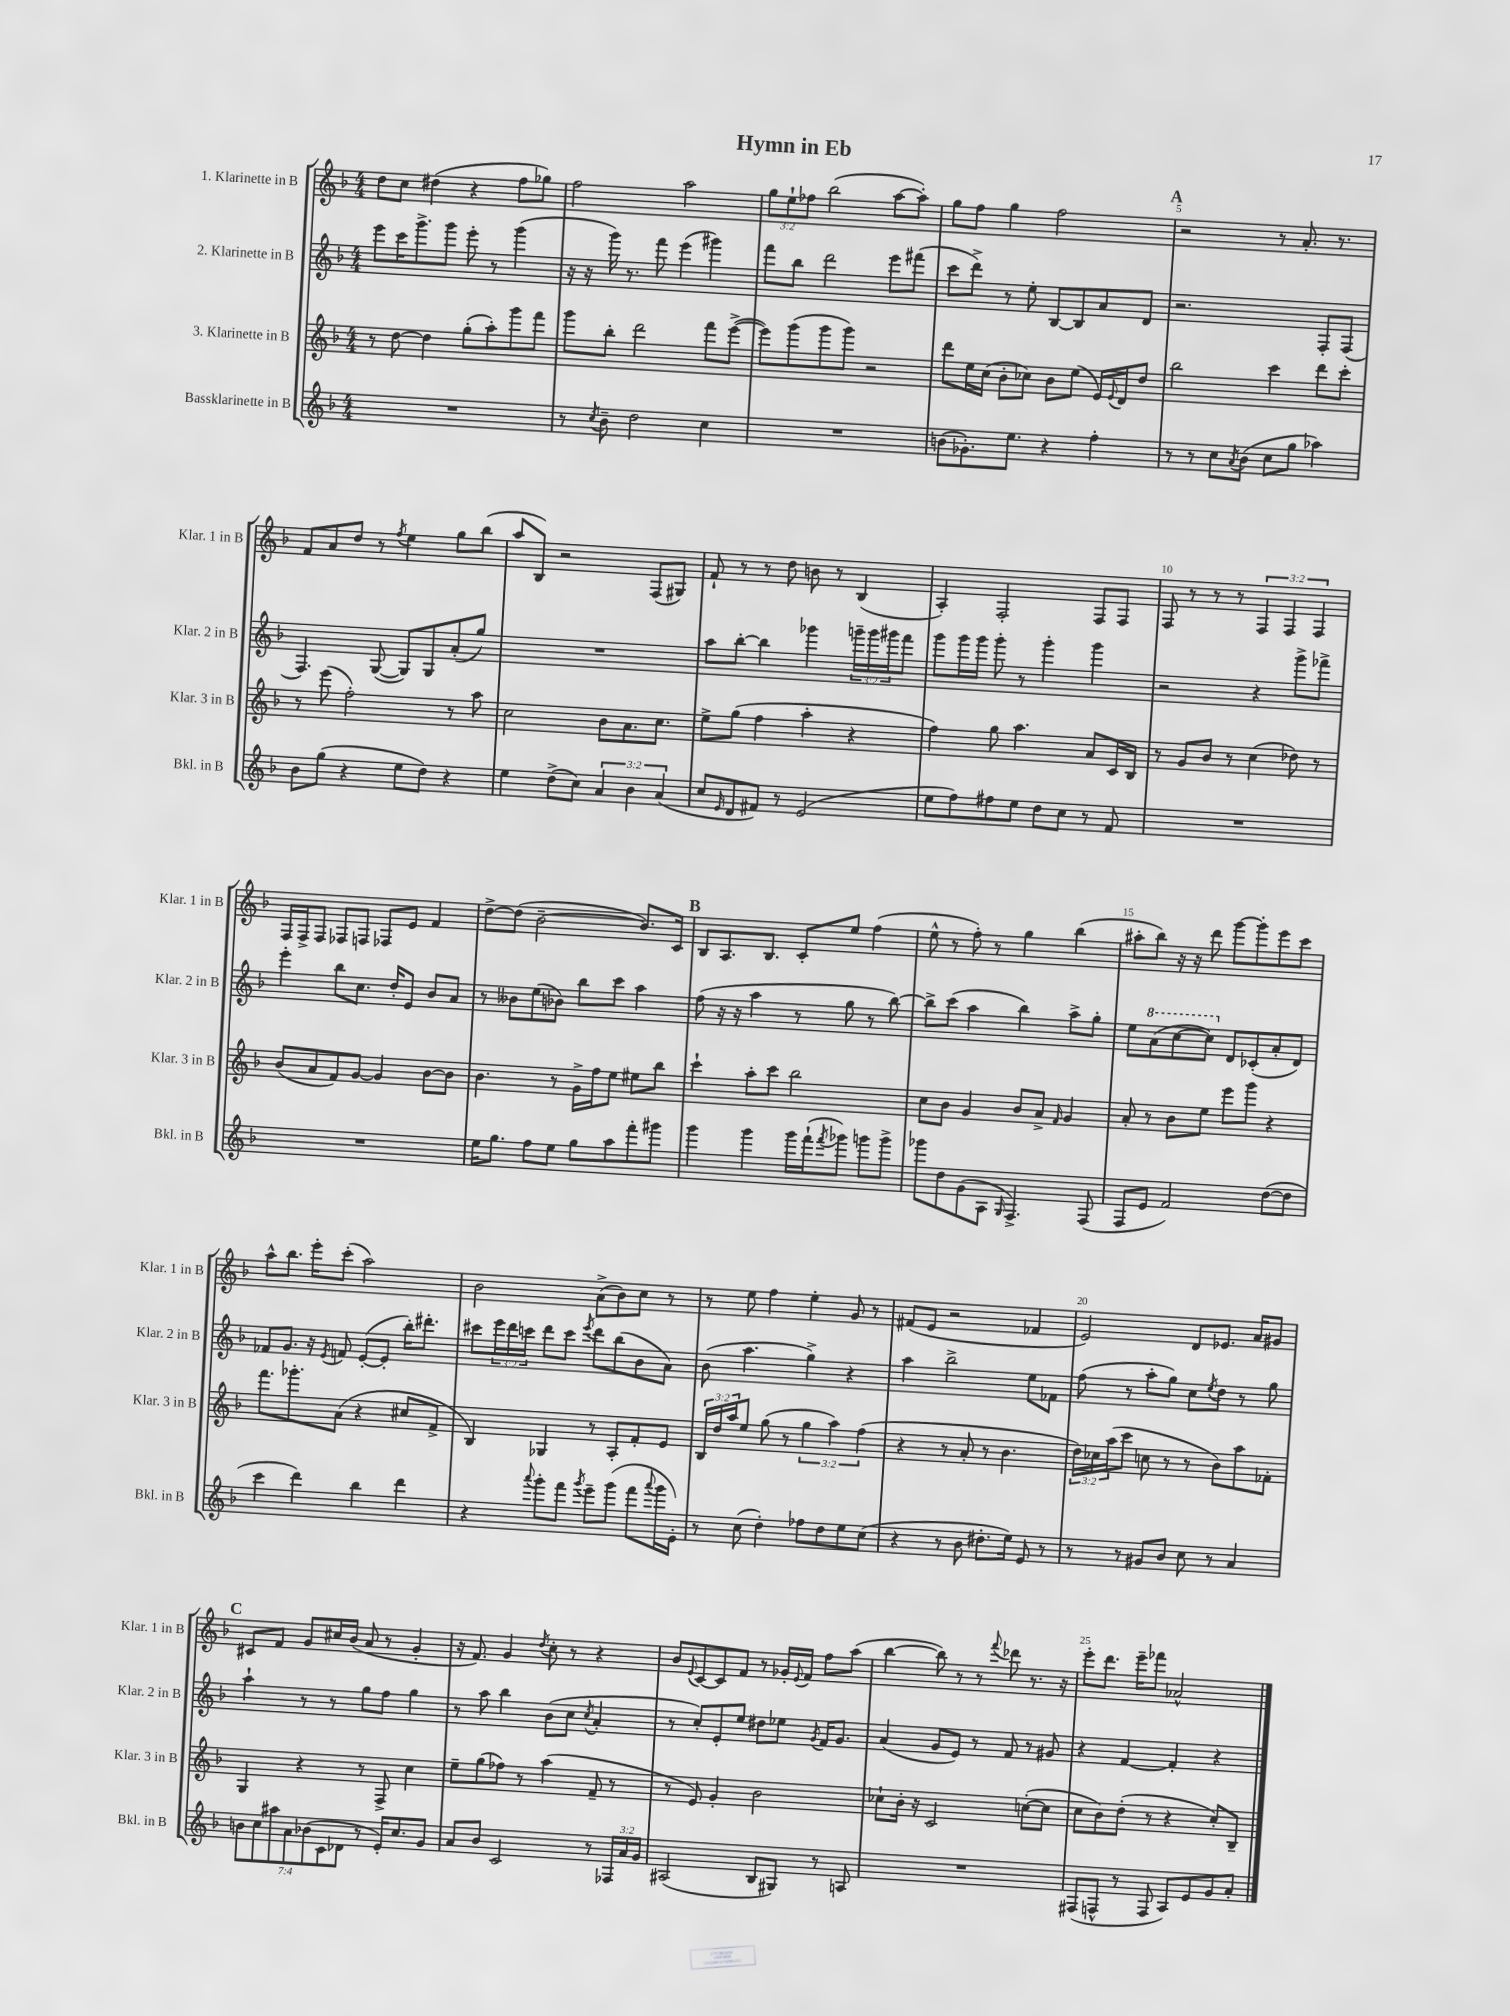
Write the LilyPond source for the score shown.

\header { title = "Hymn in Eb" }
<<
\new StaffGroup <<
\new Staff = "s0" \with { instrumentName = "1. Klarinette in B" shortInstrumentName = "Klar. 1 in B" } {
    \clef treble \key f \major \numericTimeSignature \time 4/4 \override Staff.TupletNumber.text = #tuplet-number::calc-fraction-text
    d''8 c''8 dis''4( r4 f''8 ges''8) |
    f''2 a''2 |
    \tuplet 3/2 { g''8 e''8-! fes''8 } bes''2( a''8~ a''8-.) |
    g''8 f''8 g''4 f''2 |
    \mark \markup { \bold "A" } r2 r8 a'8.-. r8. |
    f'8 a'8 d''8 r8 \acciaccatura { f''8 } e''4 g''8 bes''8( |
    a''8 bes8) r2 f8( gis8) |
    f'8-! r8 r8 d''8 b'8 r8 bes4( |
    a4-.) f2-. f8 f8 |
    f8 r8 r8 r8 \tuplet 3/2 { f4 f4 f4 } |
    f16 f16-> f8 fes8 f8 fes8 e'8 f'4 |
    d''8~-> d''8( bes'2~-- bes'8.) c'16 |
    \mark \markup { \bold "B" } bes8 a8. bes8. c'8-. e''8 f''4( |
    e''8-^ r8 f''8-.) r8 g''4 bes''4( |
    ais''8-. bes''8) r16 r16 d'''8 g'''8~ g'''8-. e'''8 c'''8 |
    a''8-^ bes''8. e'''16-. c'''8-.( a''2) |
    bes'2 a'8->( bes'8) c''8 r8 |
    r8 e''8 f''4 e''4-. g'8 r8 |
    fis'8( e'8 r2 fes'4 |
    e'2) d'8 ees'8. a'16 gis'8 |
    \mark \markup { \bold "C" } cis'8 f'8 g'8 cis''16 bes'16( a'8 r8 g'4-. |
    r16 f'8.) g'4 \acciaccatura { d''8 } c''8-. r8 r4 |
    bes'8 \appoggiatura { e'8 } c'8~ c'8 f'8 r8 ges'16-. \appoggiatura { e'8 } f'16 f''8 a''8( |
    bes''4~ bes''8) r8 r8 \appoggiatura { f'''8 } des'''8 r8. r16 |
    e'''8-. d'''8. e'''16-- fes'''8 aes'2-^ \bar "|." |
}
\new Staff = "s1" \with { instrumentName = "2. Klarinette in B" shortInstrumentName = "Klar. 2 in B" } {
    \clef treble \key f \major \numericTimeSignature \time 4/4 \override Staff.TupletNumber.text = #tuplet-number::calc-fraction-text
    e'''8 c'''16 g'''8.-> g'''8 e'''8-. r8 g'''4( |
    r16 r16 g'''16) r8. f'''8 e'''4( gis'''4) |
    f'''8 bes''8 d'''2 e'''8 fis'''8( |
    c'''8 d'''8->) r8 e''8-. bes8~ bes8 a'8 d'8 |
    \mark \markup { \bold "A" } r2. f8-. f8( |
    f4.) g8~( g8) g8 a'8-.( g''8) |
    R1 |
    a''8 bes''8~-. bes''4 ges'''4 \tuplet 3/2 { g'''16-- g'''16 gis'''16 } f'''8 |
    g'''8 g'''16 g'''16 g'''8-. r8 g'''4-. g'''4 |
    r2 r4 g'''8-> fes'''8-> |
    e'''4-. bes''8 c''8. d''16-. e'8 bes'8 a'8 |
    r8 beses'8 e''8( bes'8) bes''8 c'''8 a''4 |
    \mark \markup { \bold "B" } f''8( r16 r16 a''4 r8 g''8 r8 bes''8~) |
    bes''8-> c'''8( a''4 bes''4) a''8-> g''8-. |
    e''8 \ottava #1 a''8( c'''8~ c'''8) \ottava #0 d'8 ces'8-.( a'8-. d'8) |
    fes'8 g'8. r16 \acciaccatura { e'8 } f'8 e'8~-.( e'8-. bes''16-.) dis'''8.-. |
    cis'''8 \tuplet 3/2 { e'''16 d'''16 c'''16 } d'''8 c'''8 \acciaccatura { e'''8 } d'''8 bes''8( bes'8 a'8) |
    bes'8( a''4. g''4->) r4 |
    a''4 bes''2-> e''8 fes'8 |
    f''8( r8 a''8-. g''8) c''8 \acciaccatura { e''8 } d''8 r8 g''8 |
    \mark \markup { \bold "C" } a''4-! r8 r8 g''8 f''8 g''4 |
    r8 a''8 bes''4 bes'8( c''8 \acciaccatura { c''8 } a'4-. |
    r8 c''8-.) e'8-. e''8 dis''8 ees''8 \acciaccatura { g'8 } f'16 g'8. |
    a'4( g'8 e'8) r8 f'8 r8 gis'8 |
    r4 f'4~ f'4-. r4 \bar "|." |
}
\new Staff = "s2" \with { instrumentName = "3. Klarinette in B" shortInstrumentName = "Klar. 3 in B" } {
    \clef treble \key f \major \numericTimeSignature \time 4/4 \override Staff.TupletNumber.text = #tuplet-number::calc-fraction-text
    r8 d''8~ d''4 g''8-.( a''8-.) g'''8 f'''8 |
    g'''8 bes''8-. d'''2 f'''8 e'''8~->( |
    e'''8) g'''8( g'''8 g'''8) r2 |
    d'''8 e''16 c''16( bes'8-. ces''8) bes'8 e''8( e'16) \appoggiatura { e'8 } d'16 d''8 |
    \mark \markup { \bold "A" } bes''2 c'''4 d'''8 c'''8-. |
    r8 e'''8( f''2-.) r8 a''8 |
    c''2 bes'8 a'8. c''8. |
    e''8-> g''8( f''4 a''4-. r4 |
    f''4) g''8 a''4. a'8 c'16 bes16 |
    r8 g'8 bes'8 r8 c''4( des''8) r8 |
    bes'8( a'8 f'8) g'8~ g'4 bes'8~ bes'8 |
    bes'4. r8 g'16-> f''16 e''8 eis''8 bes''8 |
    \mark \markup { \bold "B" } c'''4-! a''8-. c'''8 bes''2 |
    c''8 bes'8 g'4 bes'8 a'8-> \grace { f'16 } g'4 |
    a'8-. r8 bes'8 e''8 e'''8 g'''8 r4 |
    f'''8. ges'''8.-. a'8( r4 cis''8 f'8-> |
    bes4) ges4 r8 a8-. f'8-. e'8 |
    \tuplet 3/2 { bes16 d''16 a''16 } e''8 g''8( r8 \tuplet 3/2 { g''4 a''4) f''4( } |
    r4 r8 a'8-. r8 bes'4. |
    \tuplet 3/2 { d''16) ces''16 a''16( } c'''8 c''8 r8 r8 bes'8) a''8 fes'8-. |
    \mark \markup { \bold "C" } g4 r4 r8 f8-> c''4 |
    e''8-- g''8( fes''8) r8 a''4( f'8-- r8 |
    r8 e'8) g'4-. bes'2 |
    ces''8-! bes'16-. r16 c'2 c''8~-.( c''8 |
    c''8 bes'8) d''8-.( r8 r4 c''8-.) bes8-- \bar "|." |
}
\new Staff = "s3" \with { instrumentName = "Bassklarinette in B" shortInstrumentName = "Bkl. in B" } {
    \clef treble \key f \major \numericTimeSignature \time 4/4 \override Staff.TupletNumber.text = #tuplet-number::calc-fraction-text
    R1 |
    r8 \acciaccatura { c''8 } bes'8-- d''2 c''4 |
    R1 |
    b'8( ges'8.-.) e''8. r4 f''4-. |
    \mark \markup { \bold "A" } r8 r8 c''8 \acciaccatura { a'8 } bes'8( c''8 g''8 aes''4) |
    bes'8 g''8( r4 e''8 d''8) r4 |
    e''4 d''8->( c''8) \tuplet 3/2 { a'4 bes'4 a'4( } |
    c''8 \grace { e'16 } d'8 fis'8) r8 e'2( |
    e''8 f''8) fis''8 e''8 d''8 c''8 r8 f'8 |
    R1 |
    R1 |
    e''16 g''8. f''8 e''8 g''8 a''8 f'''8-. gis'''8 |
    \mark \markup { \bold "B" } g'''4 g'''4 g'''16 f'''16-!( \acciaccatura { f'''8 } ges'''8) g'''8 g'''8-> |
    ges'''8 d''8 g'8( a8 \grace { g16 } f4.->) f8( |
    f8 e'8 f'2) d''8~( d''8 |
    c'''4 d'''4) bes''4 d'''4 |
    r4 \appoggiatura { a'''8 } g'''8-. f'''8 \acciaccatura { g'''8 } e'''8-- g'''8( f'''8 \appoggiatura { a'''8 } g'''16 e'16-.) |
    r8 c''8( d''4-.) fes''8 d''8 e''8 c''8( |
    r4 r8 bes'8 dis''8.-. e''16) e'8 r8 |
    r8 r8 gis'8 bes'8 c''8 r8 a'4 |
    \mark \markup { \bold "C" } \tuplet 7/4 { b'8 c''8 ais''8 a'8 bes'8( c'8 des'8 } r8 e'16-.) c''8. g'8 |
    a'8 bes'8 c'2 r8 \tuplet 3/2 { fes16 a'16 g'16 } |
    ais2( bes8 gis8) r8 a8 |
    R1 |
    fis8( f8-^ r8 f8 a8) e'8 g'8 a'8-. \bar "|." |
}
>>
>>
\layout { \context { \Score \override BarNumber.break-visibility = ##(#f #t #t) barNumberVisibility = #(every-nth-bar-number-visible 5) } }
